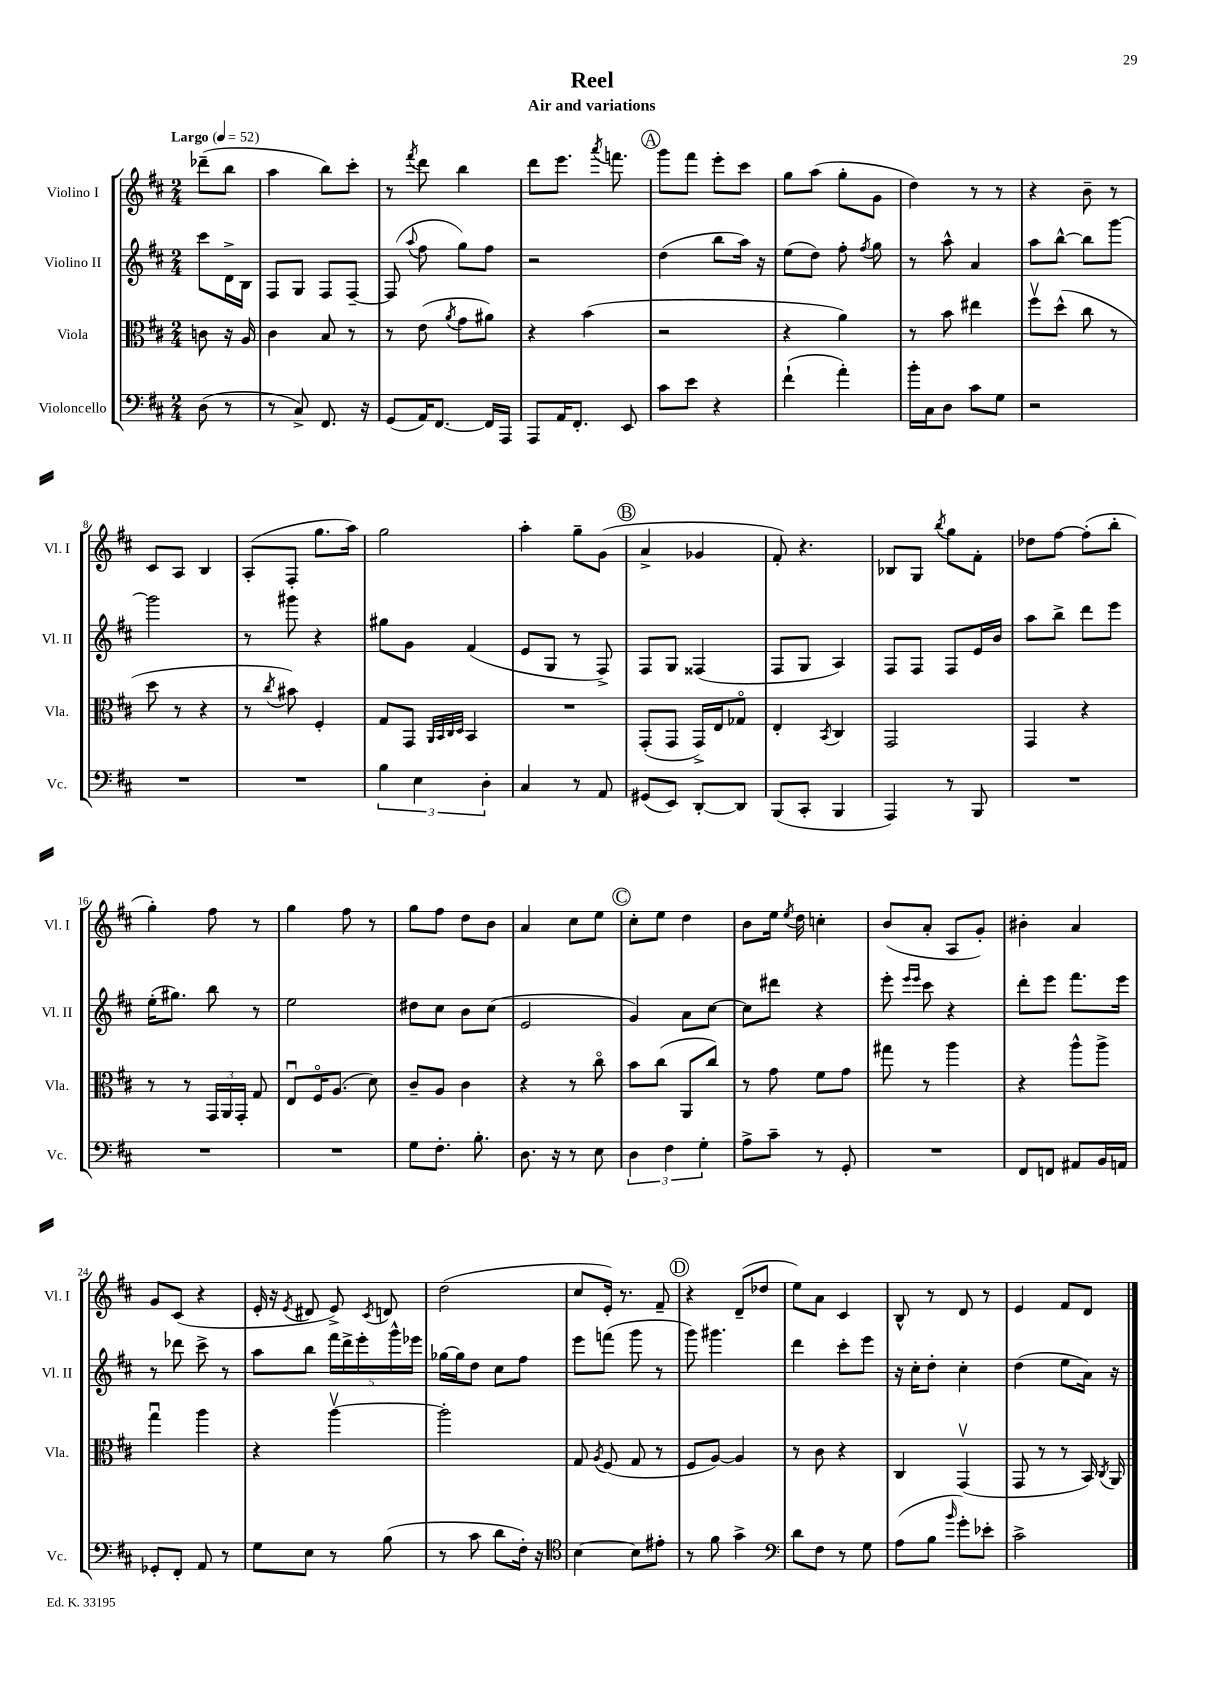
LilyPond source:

\header { title = "Reel" subtitle = "Air and variations" }
<<
\new StaffGroup <<
\new Staff = "s0" \with { instrumentName = "Violino I" shortInstrumentName = "Vl. I" } {
    \clef treble \key d \major \numericTimeSignature \time 2/4 \partial 4 \tempo "Largo" 4 = 52
    \autoBeamOff des'''8[--( b''8] |
    a''4 b''8[) cis'''8]-. |
    r8 \acciaccatura { fis'''8 } d'''8 b''4 |
    d'''8[ e'''8.] \acciaccatura { a'''8 } f'''8. |
    \mark \markup { \circle "A" } g'''8[ fis'''8] e'''8[-. cis'''8] |
    g''8[ a''8]( g''8[-. g'8] |
    d''4) r8 r8 |
    r4 b'8-- r8 |
    cis'8[ a8] b4 |
    a8[-.( fis8]-. g''8.[ a''16]) |
    g''2 |
    a''4-. g''8[-- g'8]( |
    \mark \markup { \circle "B" } a'4-> ges'4 |
    fis'8-.) r4. |
    bes8[ g8] \acciaccatura { b''8 } g''8[ fis'8]-. |
    des''8[ fis''8]~ fis''8[-.( b''8]-. |
    g''4-.) fis''8 r8 |
    g''4 fis''8 r8 |
    g''8[ fis''8] d''8[ b'8] |
    a'4 cis''8[ e''8] |
    \mark \markup { \circle "C" } cis''8[-. e''8] d''4 |
    b'8[ e''16] \acciaccatura { e''8 } d''16 c''4-. |
    b'8[( a'8]-. a8[ g'8]-.) |
    bis'4-. a'4 |
    g'8[ cis'8]( r4 |
    e'16-. r16 \acciaccatura { e'8 } dis'8 e'8->) \acciaccatura { cis'8 } d'8 |
    d''2( |
    cis''8[ e'16]-.) r8. fis'8-- |
    \mark \markup { \circle "D" } r4 d'8[--( des''8] |
    e''8[) a'8] cis'4 |
    b8-^ r8 d'8 r8 |
    e'4 fis'8[ d'8] \bar "|." |
}
\new Staff = "s1" \with { instrumentName = "Violino II" shortInstrumentName = "Vl. II" } {
    \clef treble \key d \major \numericTimeSignature \time 2/4 \partial 4
    \autoBeamOff cis'''8[ d'16-> b16] |
    fis8[ g8] fis8[ fis8]~-- |
    fis8( \appoggiatura { a''8 } fis''8 g''8[) fis''8] |
    r2 |
    \mark \markup { \circle "A" } d''4( b''8[ a''16]) r16 |
    e''8[( d''8]) fis''8-. \acciaccatura { fis''8 } g''8 |
    r8 a''8-^ a'4 |
    a''8[ b''8]~-^ b''8[ g'''8]~ |
    g'''2 |
    r8 gis'''8 r4 |
    gis''8[ g'8] fis'4( |
    e'8[ g8] r8 fis8->) |
    \mark \markup { \circle "B" } fis8[ g8] fisis4( |
    fis8[ g8] a4) |
    fis8[ fis8] fis8[ e'16 b'16] |
    a''8[ b''8]-> d'''8[ e'''8] |
    e''16[-.( gis''8.]) b''8 r8 |
    e''2 |
    dis''8[ cis''8] b'8[ cis''8]( |
    e'2 |
    \mark \markup { \circle "C" } g'4) a'8[ cis''8]~ |
    cis''8[ dis'''8] r4 |
    e'''8-. \grace { e'''16[ e'''16] } cis'''8 r4 |
    d'''8[-. e'''8] fis'''8.[ e'''16] |
    r8 des'''8 cis'''8-> r8 |
    a''8[ b''8] \tuplet 5/4 { fis'''16[ d'''16-> e'''16-. g'''16-^ ees'''16] } |
    ges''16[~ ges''16 d''8] cis''8[ fis''8] |
    e'''8[ f'''8]( g'''8 r8 |
    \mark \markup { \circle "D" } g'''8) gis'''4. |
    d'''4 cis'''8[-. e'''8] |
    r16 cis''16[-. d''8]-. cis''4-. |
    d''4( e''8[ a'16]) r16 \bar "|." |
}
\new Staff = "s2" \with { instrumentName = "Viola" shortInstrumentName = "Vla." } {
    \clef alto \key d \major \numericTimeSignature \time 2/4 \partial 4
    \autoBeamOff c'8 r16 a16 |
    cis'4 b8 r8 |
    r8 e'8( \acciaccatura { a'8 } g'8[ ais'8]) |
    r4 b'4( |
    \mark \markup { \circle "A" } r2 |
    r4 a'4) |
    r8 b'8 eis''4 |
    fis''8[\upbow d''8]-^( cis''8 r8 |
    d''8 r8 r4 |
    r8 \acciaccatura { cis''8 } bis'8) fis4-. |
    g8[ g,8] \grace { a,32[ b,32 cis32 d32] } b,4 |
    R2 |
    \mark \markup { \circle "B" } g,8[-.( g,8] g,16[->) e16 ges8]\flageolet |
    e4-. \acciaccatura { b,8 } cis4 |
    g,2 |
    g,4 r4 |
    r8 r8 \tuplet 3/2 { g,16[ a,16 g,16]-. } g8 |
    e8[\downbow fis16\flageolet a8.]( d'8) |
    cis'8[-- a8] cis'4 |
    r4 r8 cis''8\flageolet |
    \mark \markup { \circle "C" } b'8[ cis''8]( a,8[ cis''8]) |
    r8 g'8 fis'8[ g'8] |
    gis''8 r8 a''4 |
    r4 a''8[-^ a''8]-> |
    g''4\downbow a''4 |
    r4 a''4~\upbow |
    a''2-. |
    g8 \acciaccatura { a8 } fis8( g8 r8 |
    \mark \markup { \circle "D" } fis8[ a8]~) a4 |
    r8 cis'8 r4 |
    cis4 g,4\upbow( |
    g,8 r8 r8 b,16) \acciaccatura { cis8 } a,16 \bar "|." |
}
\new Staff = "s3" \with { instrumentName = "Violoncello" shortInstrumentName = "Vc." } {
    \clef bass \key d \major \numericTimeSignature \time 2/4 \partial 4
    \autoBeamOff d8( r8 |
    r8 cis8->) fis,8. r16 |
    g,8[( a,16) fis,8.]~ fis,16[ a,,16] |
    a,,8[ a,16 fis,8.]-. e,8 |
    \mark \markup { \circle "A" } cis'8[ e'8] r4 |
    fis'4-!( a'4-.) |
    b'16[-. cis16 d8] cis'8[ g8] |
    r2 |
    R2 |
    R2 |
    \tuplet 3/2 { b4 e4 d4-. } |
    cis4 r8 a,8 |
    \mark \markup { \circle "B" } gis,8[( e,8]) d,8[~-. d,8] |
    b,,8[( cis,8]-. b,,4 |
    a,,4) r8 b,,8 |
    R2 |
    R2 |
    R2 |
    g8[ fis8.]-. b8.-. |
    d8. r16 r8 e8 |
    \mark \markup { \circle "C" } \tuplet 3/2 { d4 fis4 g4-. } |
    a8[-> cis'8]-- r8 g,8-. |
    R2 |
    fis,8[ f,8] ais,8[ b,16 a,16] |
    ges,8[-. fis,8]-. a,8 r8 |
    g8[ e8] r8 b8( |
    r8 cis'8 d'8[ fis16]-.) r16 |
    \clef tenor b4~ b8[ eis'8]-. |
    \mark \markup { \circle "D" } r8 fis'8 g'4-> |
    \clef bass d'8[ fis8] r8 g8 |
    a8[( b8] \grace { b'16 } g'8[-.) ees'8]-. |
    cis'2-> \bar "|." |
}
>>
>>
